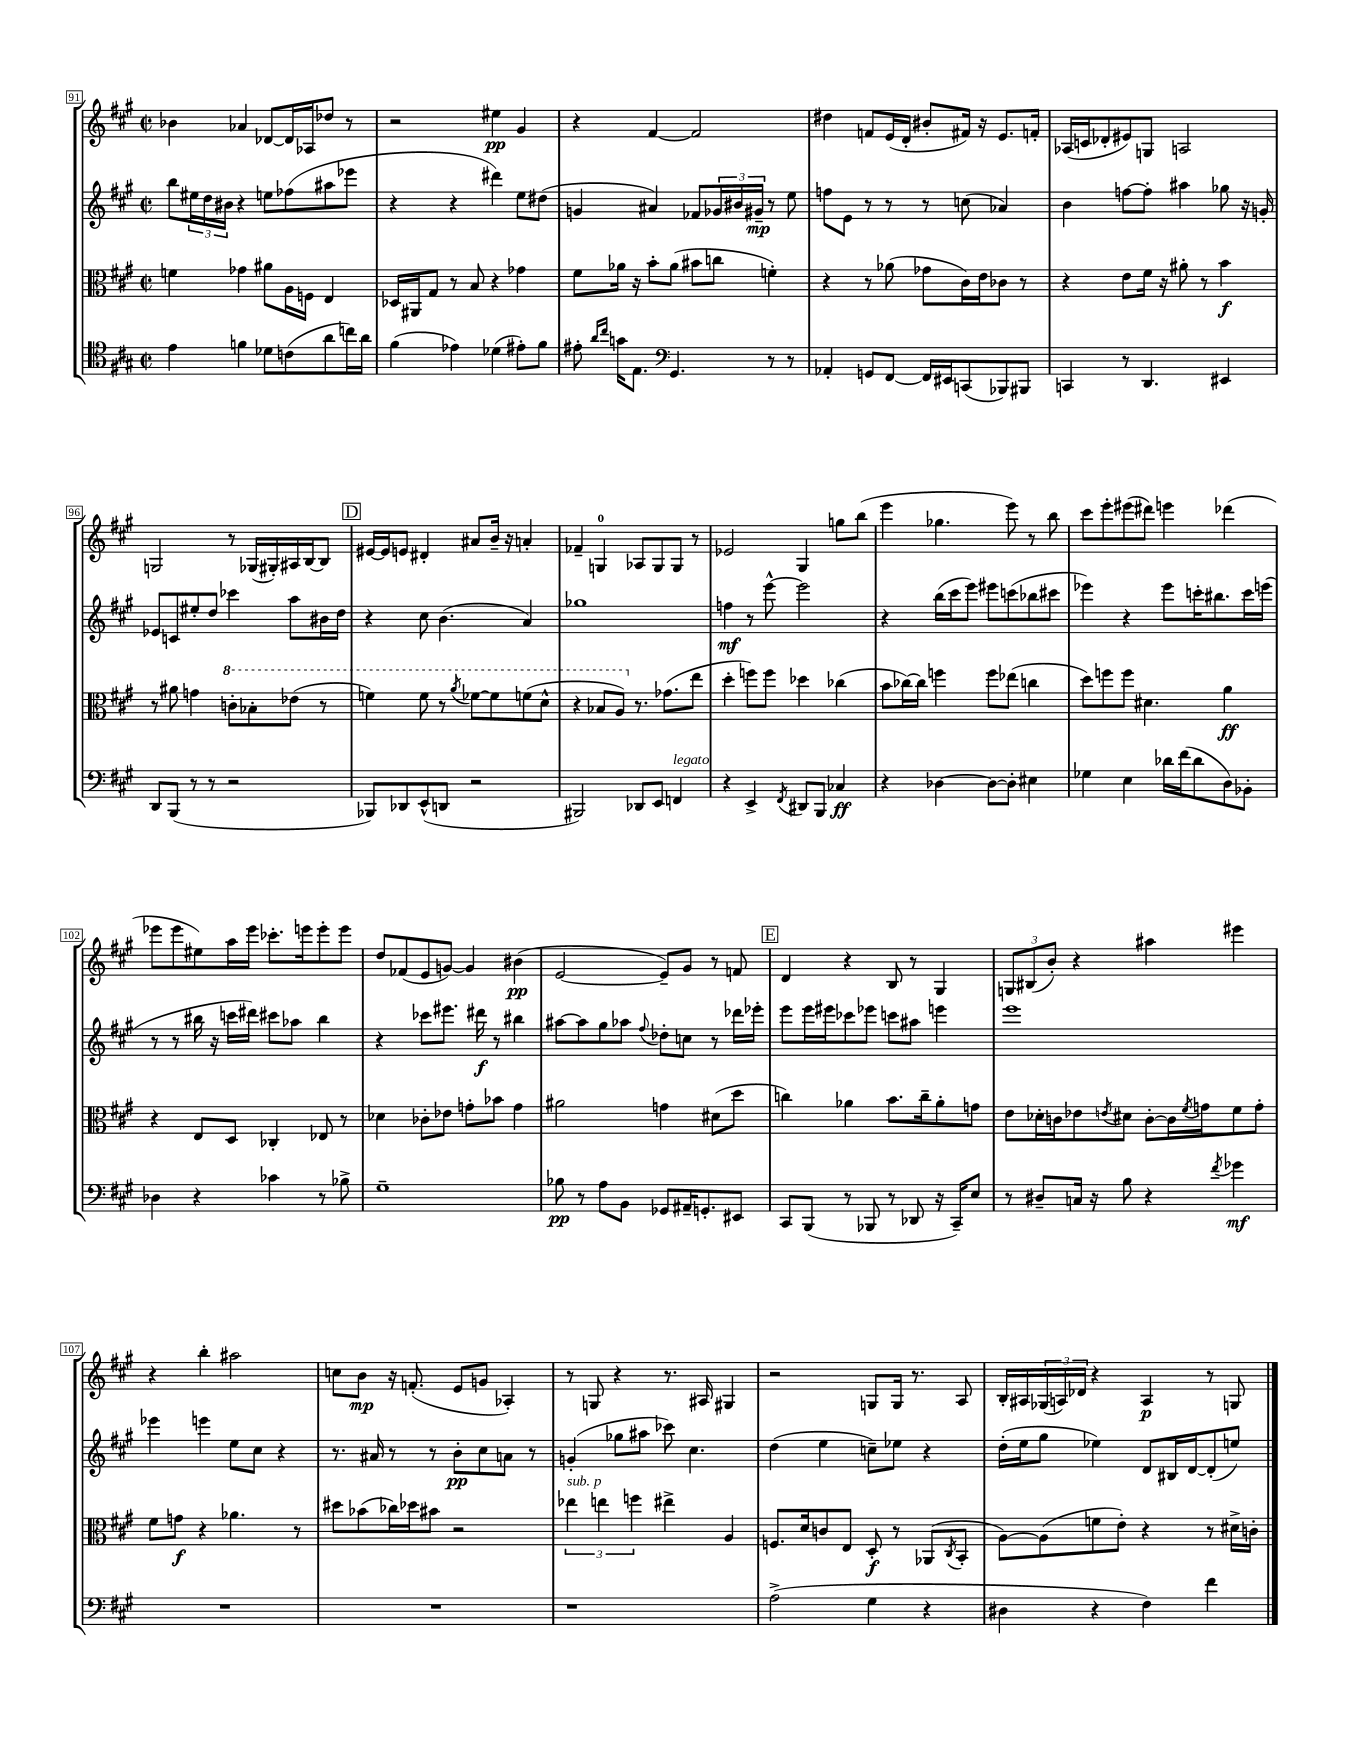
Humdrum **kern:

**kern	**kern	**kern	**kern
*staff4	*staff3	*staff2	*staff1
*clefC4	*clefC3	*clefG2	*clefG2
*k[f#c#g#]	*k[f#c#g#]	*k[f#c#g#]	*k[f#c#g#]
*M2/2	*M2/2	*M2/2	*M2/2
*met(c|)	*met(c|)	*met(c|)	*met(c|)
4e	4f	8bb	4b-
.	.	24ee#	.
.	.	24dd	.
.	.	24b#	.
4f	4g-	4r	4a-
8d-	8a#	8ee	[8d-
(8c	16A	(8ff-	16d-]
.	16F	.	16A-
8a	4E	8aa#	8dd-
16cc)	.	8eee-	8r
16a	.	.	.
=	=	=	=
(4f#	16D-	4r	2r
.	16AA#	.	.
.	8G#	.	.
4e-)	8r	4r	.
.	8B	.	.
(4d-	4r	4ddd#)	4ee#
8e#')	4g-	8ee	4g#
8f#	.	(8dd#	.
=	=	=	=
8e#'	8f#	4g	4r
16qqa	.	.	.
16qqcc#	.	.	.
16g	16a-	.	.
8.E	16r	.	.
.	8b'	4a#)	[4f#
*clefF4	*	*	*
4.GG#	(8a-	.	.
.	8b#	8f-	2f#]
.	8cc	24g-	.
.	.	24b#	.
.	.	24g#~	.
8r	4f')	8r	.
8r	.	8ee	.
=	=	=	=
4AA-'	4r	8ff	4dd#
.	.	8e	.
8GG	8r	8r	8f
[8FF#	(8a-	8r	(16e
.	.	.	16d'
16FF#]	8g-	8r	8b#'
16EE#	.	.	.
(8CC	16c#)	(8cc	16f#)
.	16e	.	16r
8BBB-)	8c-	4a-)	8.e
8BBB#	8r	.	.
.	.	.	16f'
=	=	=	=
4CC	4r	4b	(16A-
.	.	.	16c
.	.	.	8d-'
8r	8e	[8ff	8e#)
4.DD	16f#	8ff']	8G
.	16r	.	.
.	8a#'	4aa#	2A
.	8r	.	.
4EE#	4b	8gg-	.
.	.	16r	.
.	.	16g'	.
=	=	=	=
8DD	8r	8e-	2G
(8BBB	8a#	8c	.
8r	4g	8ee#'	.
8r	.	8dd	.
2r	8cc'	4ccc-	8r
.	8b-'	.	(16G-
.	.	.	16G#')
.	(8ee-	8aa	16A#
.	.	.	[16B
.	8r	16b#	8B]
.	.	16dd	.
=	=	=	=
8BBB-)	4ff)	4r	[16e#
.	.	.	16e#]
8DD-	.	.	8e
(8EE^^	8ff	8cc#	4d#'
8DD	8r	(4.b	.
.	8qaa	.	.
2r	[8ff-	.	8a#
.	8ff-]	.	16b~
.	.	.	16r
.	(8ff	4a)	4a'
.	8dd^^	.	.
=	=	=	=
2BBB#)	4r	1gg-	4f-~
.	8b-	.	4G
.	8a)	.	.
8DD-	8.r	.	8A-
8EE	.	.	8G
.	(8.g-	.	.
4FF	.	.	8G
.	8ee	.	8r
=	=	=	=
4r	4dd'	4ff	2e-
4EE^	8ff)	8r	.
.	8ff	[8eee^^	.
8qFF#	.	.	.
8DD#	4dd-	2eee]	4G#
8BBB	.	.	.
4C-	(4cc-	.	8gg
.	.	.	(8bb
=	=	=	=
4r	8b	4r	4eee
.	[16cc-)	.	.
.	16cc-]	.	.
[4D-	4ff	(16bb	4.gg-
.	.	16ccc#	.
.	.	8eee)	.
8D-_	8ff	8eee#	.
8D-']	(8ee-	(8ccc	8eee)
4E#	4cc	8bb-	8r
.	.	8ccc#	8bb
=	=	=	=
4G-	8dd)	4eee-)	8ccc#
.	8ff	.	8eee'
4E	8ff	4r	(8eee#
.	4.d#	.	8ddd#)
16d-	.	8eee-	4eee
(16f#	.	.	.
8d-	.	16ccc'	.
.	.	8.bb#	.
8D)	4a	.	(4ddd-
8BB-'	.	16ccc	.
.	.	(16eee	.
=	=	=	=
4D-	4r	8r	8eee-
.	.	8r	8eee-
4r	8E	16bb#	8ee#)
.	.	16r	.
.	8D	16ccc	16aa
.	.	16ddd#)	16eee-
4c-	4C-'	8ccc#	8.ccc-'
.	.	8aa-	.
.	.	.	16eee
8r	8E-	4bb#	8eee'
8B-^	8r	.	8eee
=	=	=	=
1G#~	4d-	4r	8dd
.	.	.	(8f-
.	8c-'	8ccc-	8e
.	8e-	8.eee#	[8g)
.	8g'	.	4g]
.	.	16ddd#	.
.	8b-	8r	.
.	4g	4bb#	(4b#
=	=	=	=
8B-	2a#	[8aa#	[2e
8r	.	8aa#]	.
8A	.	8gg#	.
8BB	.	8aa-	.
.	.	8qqff#	.
8GG-	4g	8dd-'	8e~])
16AA#~	.	8cc	8g#
8.GG'	.	.	.
.	(8d#	8r	8r
8EE#	8dd	16ddd-	8f
.	.	16eee-'	.
=	=	=	=
8CC#	4cc)	8eee	4d
(8BBB	.	16eee	.
.	.	16eee#	.
8r	4a-	8ccc-	4r
8BBB-	.	8eee-	.
8r	8.b	8ccc	8B
8DD-	.	8aa#	8r
.	16cc~	.	.
16r	8a-'	4eee	4G#
16CC#~)	.	.	.
8E	8g	.	.
=	=	=	=
8r	8e	1eee	12G
.	.	.	(12B#
8D#~	16d-'	.	.
.	.	.	12b')
.	16c	.	.
16C	8e-	.	4r
16r	.	.	.
.	8qe	.	.
8B	8d#	.	.
4r	[8c'	.	4aa#
.	16c]	.	.
.	8qf#	.	.
.	16g	.	.
8qf#	.	.	.
4g-	8f#	.	4eee#
.	8g'	.	.
=	=	=	=
1r	8f#	4eee-	4r
.	8g	.	.
.	4r	4eee	4bb'
.	4.a-	8ee	2aa#
.	.	8cc#	.
.	.	4r	.
.	8r	.	.
=	=	=	=
1r	8dd#	8.r	8cc
.	(8b-	.	8b
.	.	16a#	.
.	16cc-)	8r	16r
.	16dd-	.	(8.f'
.	8b#	8r	.
.	2r	8b'	8e
.	.	8cc#	8g
.	.	8a	4A-')
.	.	8r	.
=	=	=	=
1r	6ee-	(4g'	8r
.	.	.	8G
.	6ee	.	.
.	.	8gg-	4r
.	6ff	.	.
.	.	8aa#	.
.	4ee#^	8ccc-)	8.r
.	.	4.cc#	.
.	.	.	16A#
.	4A	.	4G#
=	=	=	=
(2A^	8.F	(4dd	2r
.	16d	.	.
.	8c	4ee	.
.	8E	.	.
4G#	8D'	8cc~)	8G
.	8r	8ee-	16G
.	.	.	8.r
4r	(8AA-	4r	.
.	8qC#	.	.
.	8BB'	.	8A
=	=	=	=
4D#	[8A)	(16dd'	16B'
.	.	16ee	16A#
.	(8A]	8gg#	(24G-
.	.	.	24A)
.	.	.	24d-
4r	8f	4ee-)	4r
.	8e')	.	.
4F#)	4r	8d	4A
.	.	16B#	.
.	.	[16d	.
4f#	8r	(8d']	8r
.	16d#^	8ee)	8G
.	16c'	.	.
==	==	==	==
*-	*-	*-	*-
